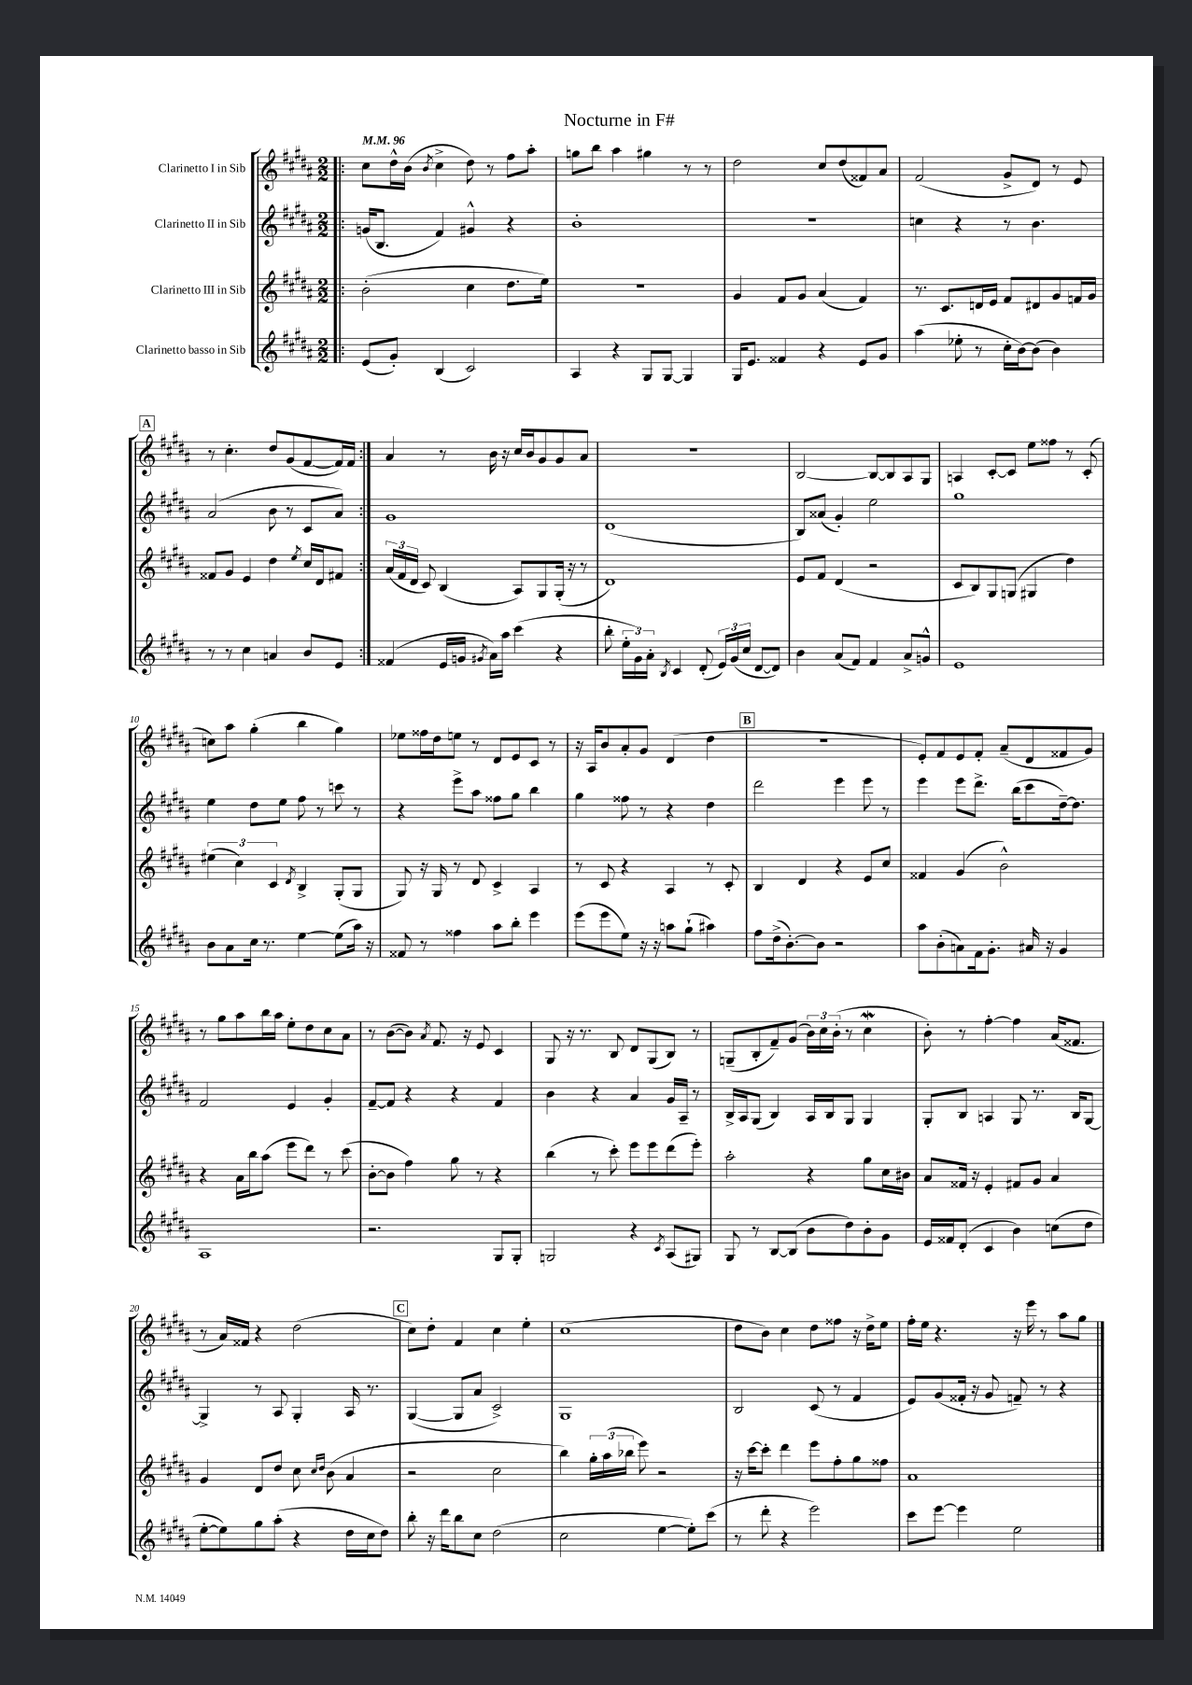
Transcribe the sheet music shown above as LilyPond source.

\header { title = "Nocturne in F#" }
<<
\new StaffGroup <<
\new Staff = "s0" \with { instrumentName = "Clarinetto I in Sib" } {
    \clef treble \key b \major \numericTimeSignature \time 2/2 \tempo 4 = 96
    \autoBeamOff \repeat volta 2 { \bar ".|:" cis''8[ dis''16-^ b'16]( \acciaccatura { b'8 } cis''4-> dis''8) r8 fis''8[ ais''8]-. |
    g''8[ b''8] ais''4 gis''4 r8 r8 |
    dis''2 cis''8[ dis''8( fisis'8) ais'8] |
    fis'2( gis'8[-> dis'8]) r8 e'8 |
    \mark \markup { \box "A" } r8 cis''4.-. dis''8[ gis'8( fis'8~ fis'16) fis'16] | }
    ais'4 r8 b'16 r16 cis''16[ b'16 gis'8 gis'8 ais'8] |
    R1 |
    b2~ b8[~ b8 ais8 gis8] |
    a4 cis'8[~-. cis'8] e''8[ fisis''8] r8 cis'8-.( |
    c''8[) ais''8] gis''4-.( b''4 gis''4) |
    ees''8[ fisis''16 dis''16 e''8] r8 dis'8[ e'8 cis'8] r8 |
    r16 ais16[ b'8 ais'8-. gis'8] dis'4( dis''4 |
    \mark \markup { \box "B" } R1 |
    e'8[-.) fis'8 e'8 fis'8]-. ais'8[--( dis'8 fisis'8 gis'8]) |
    r8 gis''8[ ais''8 b''16 ais''16] e''8[-. dis''8 cis''8 ais'8] |
    r8 b'8[~( b'8]) \acciaccatura { ais'8 } fis'8. r16 e'8 cis'4 |
    gis8 r16 r8. b8 dis'8[ gis8( b8]) r8 |
    g8[--( b8-. fis'8--) gis'8]( \tuplet 3/2 { b'16[) cis''16 b'16]-.( } r8 cis''4\mordent |
    b'8-.) r8 fis''4~-. fis''4 ais'16[( fisis'8.] |
    r8 ais'16[) fisis'16] r4 dis''2( |
    \mark \markup { \box "C" } cis''8[) dis''8]-. fis'4 cis''4 e''4-. |
    cis''1( |
    dis''8[ b'8]) cis''4 dis''8[ fisis''8] r16 dis''16[-> e''8] |
    fis''16[-. e''16] r4. r16 e'''16 r8 ais''8[ gis''8] \bar "|." |
}
\new Staff = "s1" \with { instrumentName = "Clarinetto II in Sib" } {
    \clef treble \key b \major \numericTimeSignature \time 2/2
    \autoBeamOff \repeat volta 2 { \bar ".|:" g'16[( b8.] fis'4) gis'4-^ r4 |
    b'1-. |
    r1 |
    c''4 r4 r8 b'4. |
    \mark \markup { \box "A" } ais'2( b'8 r8 cis'8[ ais'8]) | }
    gis'1 |
    dis'1( |
    b8[) aisis'8]( gis'4-.) e''2 |
    gis''1 |
    e''4 dis''8[ e''8] fis''8 r8 c'''8 r8 |
    r4 e'''8[-> ais''8] fisis''8[ gis''8] b''4 |
    gis''4 fisis''8 r8 r4 dis''4 |
    \mark \markup { \box "B" } dis'''2 e'''4 e'''8 r8 |
    e'''4 e'''8[ dis'''8.]-> b''16[( cis'''8 dis''16~--) dis''8.] |
    fis'2 e'4 gis'4-. |
    fis'8[~-- fis'8] r4 r4 fis'4 |
    b'4 r4 ais'4 gis'16[ ais16]-- r8 |
    b16[-> ais16 gis8]( b4) ais16[ b16 gis8] gis4 |
    gis8[-. b8] a4 gis8 r8. b16[ gis8]~ |
    gis4-> r8 ais8 gis4-. ais16 r8. |
    \mark \markup { \box "C" } gis4~( gis8[ ais'8] cis'2->) |
    gis1 |
    b2 cis'8( r8 fis'4 |
    e'8[) gis'8( fisis'16]-. r16 gis'8 f'8--) r8 r4 \bar "|." |
}
\new Staff = "s2" \with { instrumentName = "Clarinetto III in Sib" } {
    \clef treble \key b \major \numericTimeSignature \time 2/2
    \autoBeamOff \repeat volta 2 { \bar ".|:" b'2-.( cis''4 dis''8.[ e''16]) |
    R1 |
    gis'4 fis'8[ gis'8] ais'4( fis'4) |
    r8. cis'8.[ d'16 e'16] fis'8[ dis'8 gis'8 f'16 gis'16] |
    \mark \markup { \box "A" } fisis'8[ gis'8] e'4 dis''4 \acciaccatura { e''8 } cis''16[ dis'16 fis'8] | }
    \tuplet 3/2 { ais'16[( fis'16 dis'16] } cis'8) b4( ais8[) gis8 gis16]-.( r16 r8 |
    dis'1) |
    e'8[ fis'8] dis'4( r2 |
    cis'8[ b8) gis8 g8]( gis4 dis''4) |
    \tuplet 3/2 { eis''4( cis''4) cis'4 } \acciaccatura { dis'8 } b4-> gis8[-.( gis8] |
    gis8) r16 gis16 r8 dis'8 cis'4-> ais4 |
    r8 cis'8 r4 ais4 r8 cis'8-. |
    \mark \markup { \box "B" } b4 dis'4 r4 e'8[ cis''8] |
    fisis'4 gis'4( b'2-^) |
    r4 ais'16[ b''16 ais''8]( e'''8[ dis'''8]) r8 cis'''8( |
    b'8[~-. b'8] fis''4) gis''8 r8 r4 |
    b''4( r8 cis'''8-.) e'''8[ e'''8 dis'''8( e'''8]-.) |
    ais''2-. r4 gis''8[ cis''16 bis'16] |
    ais'8[ fisis'16] r16 e'4-. fis'8[ gis'8] ais'4 |
    gis'4 dis'8[ dis''8] cis''8 \grace { cis''16[ dis''16] } b'8( ais'4 |
    \mark \markup { \box "C" } r2 cis''2 |
    b''4) \tuplet 3/2 { gis''16[-. ais''16( bes''16] } e'''8) r2 |
    r16 cis'''16[~ cis'''8]-. dis'''4 e'''8[ fis''8-. gis''8 fisis''8] |
    ais'1 \bar "|." |
}
\new Staff = "s3" \with { instrumentName = "Clarinetto basso in Sib" } {
    \clef treble \key b \major \numericTimeSignature \time 2/2
    \autoBeamOff \repeat volta 2 { \bar ".|:" e'8[( gis'8]-.) b4( cis'2) |
    ais4 r4 gis8[ gis8]~ gis4 |
    gis16[ e'8.] fisis'4 r4 e'8[ gis'8] |
    ais''4( ees''8-. r8 cis''16[-. b'16~) b'8]( b'4) |
    \mark \markup { \box "A" } r8 r8 cis''4 a'4 b'8[ e'8] | }
    fisis'4( e'16[ g'16] \acciaccatura { gis'8 } ais'16[) ais''16] cis'''4( r4 |
    b''8-. \tuplet 3/2 { e''16[-. gis'16) ais'16]-. } \acciaccatura { b8 } cis'4 dis'8-.( \tuplet 3/2 { e'16[) gis'16( cis''16] } dis'8[~ dis'8]) |
    b'4 ais'8[( fis'8]) fis'4 ais'8[-> g'8]-^ |
    e'1 |
    b'8[ ais'8 cis''16] r8. e''4~ e''8[( ais''16]) r16 |
    fisis'8 r8 fisis''4 ais''8[ b''8]-. e'''4 |
    e'''8[( e'''8 e''8]) r16 r16 a''8[ gis''8]-!( ais''4) |
    \mark \markup { \box "B" } fis''8[ dis''16->( b'8.~-.) b'8] r2 |
    ais''8[ b'8-.( a'8) fis'16 gis'8.]-. ais'16 r16 gis'4 |
    ais1 |
    r2. gis8[ gis8]-. |
    g2 r4 \acciaccatura { cis'8 } ais8[( gis8]) |
    gis8 r8 b8[~ b8]( b'8[ dis''8) b'8-. gis'8] |
    e'16[ fisis'16 dis'8]-.( cis'4 b'4) c''8[( dis''8] |
    e''8[~-. e''8) gis''8 ais''8]-.( r4 dis''16[ cis''16 dis''8]) |
    \mark \markup { \box "C" } b''8-. r16 dis'''16[ b''8 cis''8] dis''2( |
    cis''2 e''4~ e''8[-.) cis'''8]( |
    r8 dis'''8-. r4 e'''2) |
    cis'''8[ e'''8]~ e'''4 e''2 \bar "|." |
}
>>
>>
